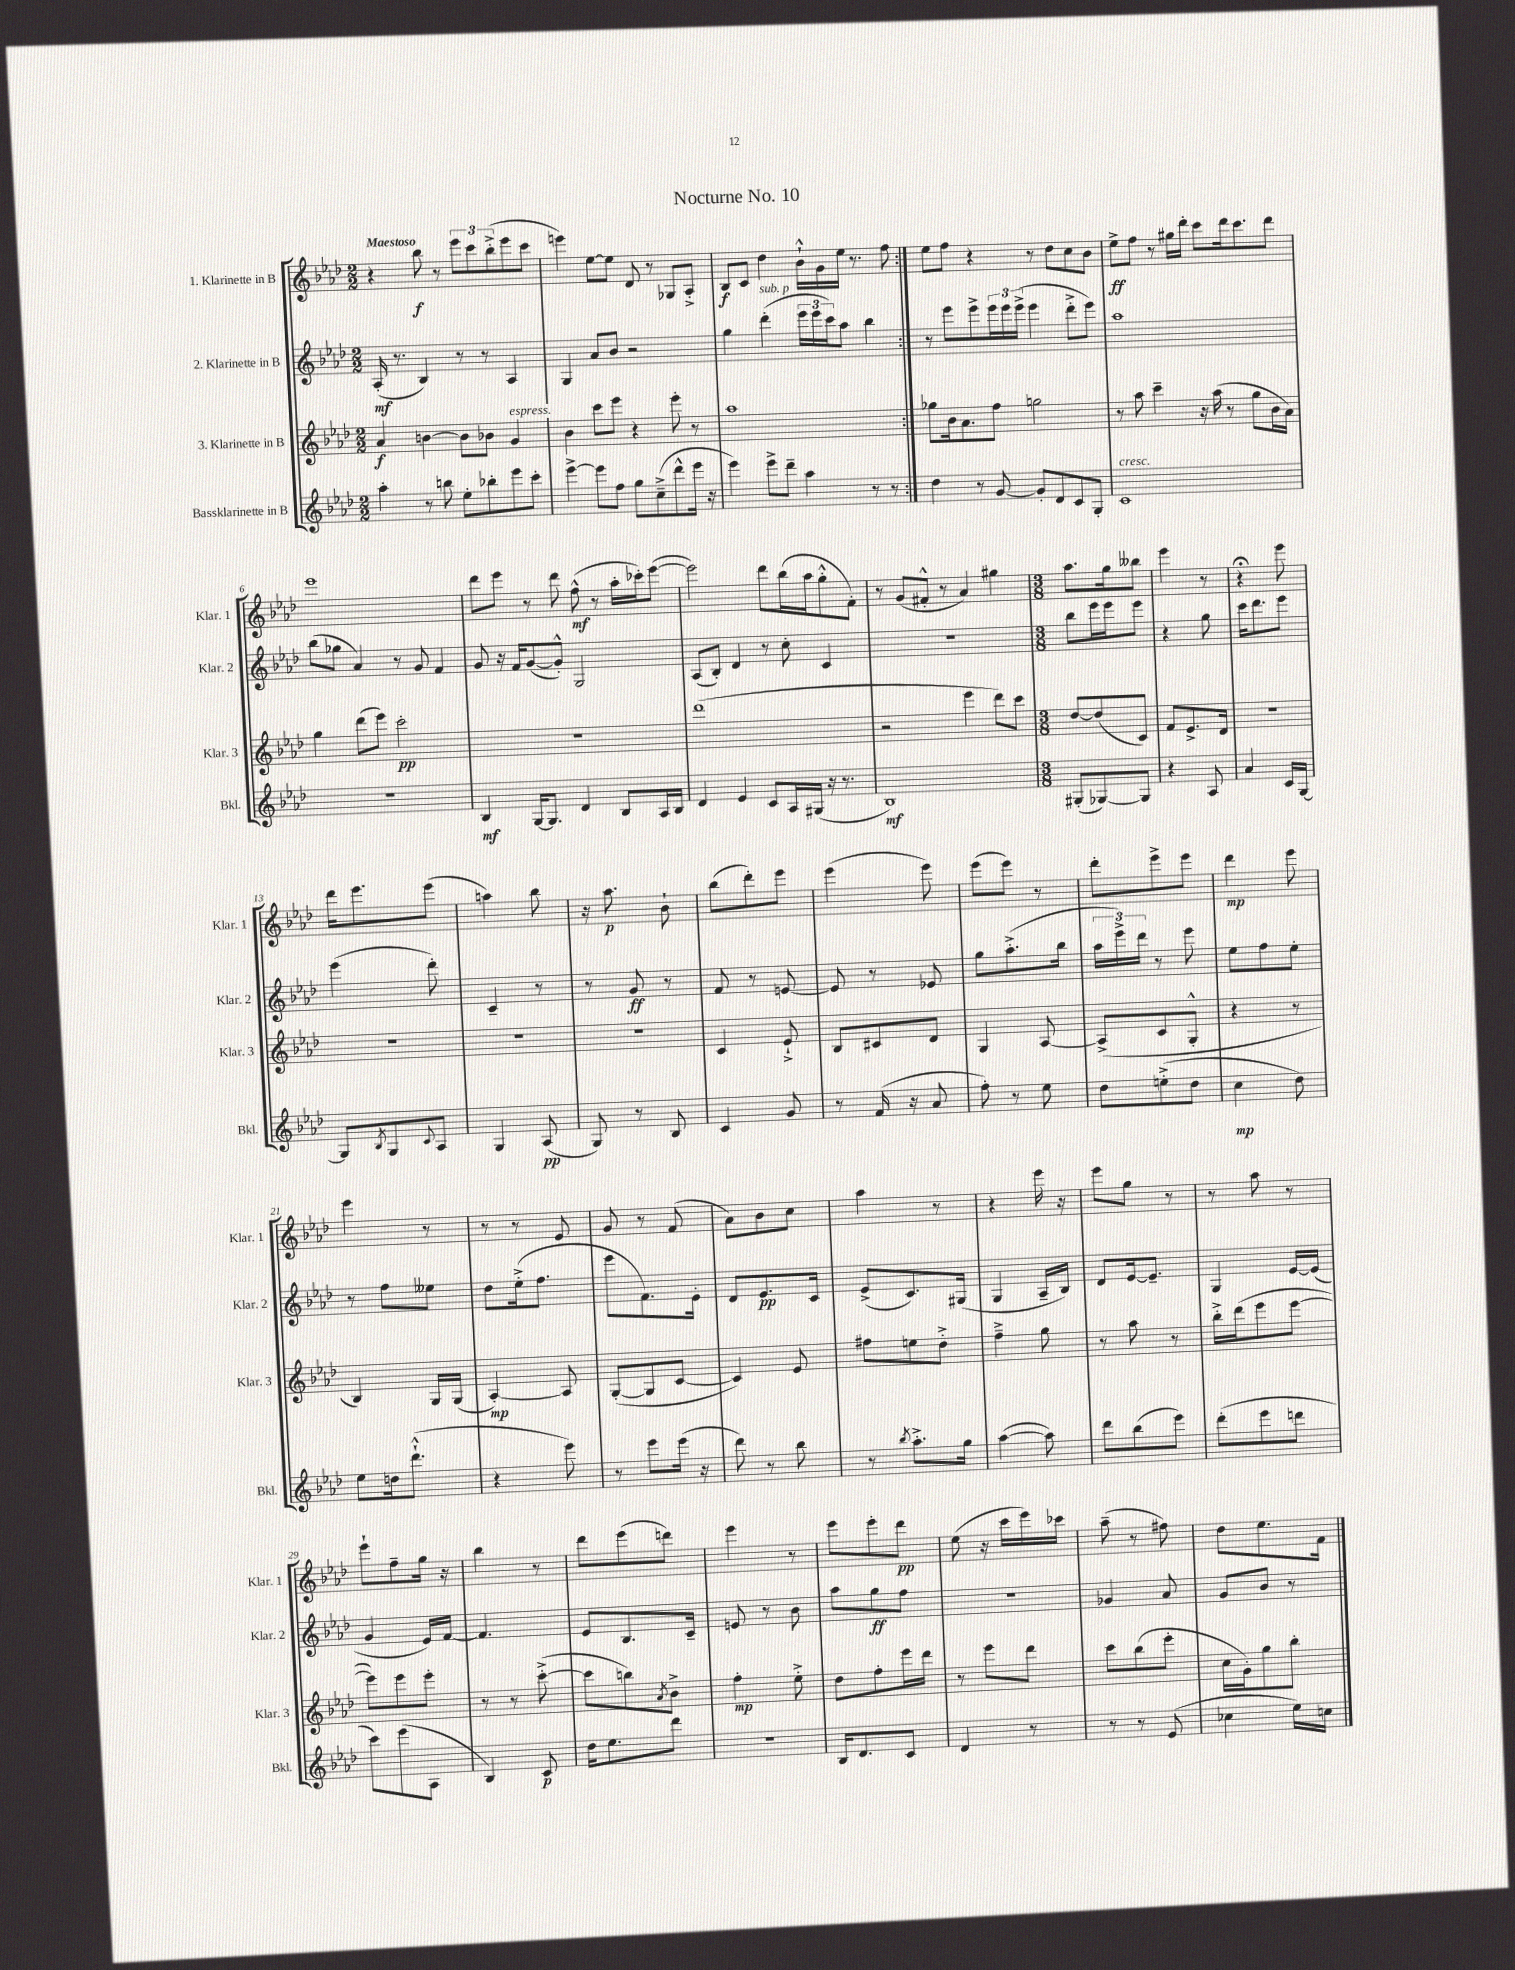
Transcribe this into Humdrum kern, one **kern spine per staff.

**kern	**kern	**kern	**kern
*staff4	*staff3	*staff2	*staff1
*clefG2	*clefG2	*clefG2	*clefG2
*k[b-e-a-d-]	*k[b-e-a-d-]	*k[b-e-a-d-]	*k[b-e-a-d-]
*M2/2	*M2/2	*M2/2	*M2/2
4aa-'\	4a-/	(16A-'/	4r
.	.	8.r	.
8r	[4b\	4B-/)	8bb-\
8bb\	.	.	8r
8ee-'\L	8b\]L	8r	12eee-\L
.	.	.	12ccc\
8bb-'\	8b-\J	8r	.
.	.	.	(12bb-'^\
8eee-\	4g/	4A-/	8eee-\
8ccc'\J	.	.	8ccc\J
=	=	=	=
[4eee-^\	4b-\	4G/	4eee\)
8eee-\]L	8ccc\L	8a-/L	[8ee-\L
8ff\J	8eee-\J	8b-/J	8ee-\]J
8gg\L	4r	2r	8d-/
(8cc~^\	.	.	8r
8ddd-^^\	8eee-'\	.	8G-/L
16eee-\Jk	8r	.	8A-'^/J
16r	.	.	.
=	=	=	=
4eee-\)	1aa-	4gg\	8B-/L
.	.	.	8c/J
8eee-^\L	.	(4ddd-'\	4dd-\
8ddd-~\J	.	.	.
4aa-\	.	24eee-\LL	16b-`^^\LL
.	.	24eee-\	.
.	.	.	16g\
.	.	24ccc\J)	.
.	.	8aa-\J	16ee-\JJ
.	.	.	8.r
8r	.	4bb-\	.
8r	.	.	8ff\
=:|!	=:|!	=:|!	=:|!
4dd-\	8gg-\L	8r	8ee-\L
.	16b-\k	8eee-\L	8ff\J
.	8.a-\	.	.
8r	.	8eee-^\	4r
[8g/	8ff\J	24eee-\L	.
.	.	24eee-\	.
.	.	(24eee-^\JJ	.
8g'/]L	2gg\	4eee-\	8r
8d-/	.	.	8dd-\L
8c/	.	8ddd-'^\L	8cc\
8G'/J	.	8eee-\J)	8b-\J
=	=	=	=
1c	8r	1aa-	8ee-^\L
.	8aa-\	.	8ff\J
.	4ccc~\	.	8r
.	.	.	16gg#\LL
.	.	.	16ddd-'\JJ
.	16r	.	8ccc\L
.	(16aa-\	.	.
.	8r	.	16ddd-\k
.	.	.	8.ccc\
.	8gg\L	.	.
.	16b-\L	.	8ddd-\J
.	16a-\JJ)	.	.
=	=	=	=
1r	4gg\	(8bb-\L	1eee-
.	.	8gg-\J	.
.	(8ddd-\L	4a-/)	.
.	8eee-\J)	.	.
.	2ccc'\	8r	.
.	.	8g/	.
.	.	4f/	.
=	=	=	=
4B-/	1r	8g/	8ddd-\L
.	.	16r	8eee-\J
.	.	16f/LK	.
[16G/LK	.	([8g/	8r
8.G/]J	.	.	.
.	.	8g'^^/]J)	8ddd-\
4d-/	.	2G/	(8ff^^\
.	.	.	8r
8B-/L	.	.	16aa-'\LL
.	.	.	16ccc-'\J)
16A-/L	.	.	([8eee-\J
16B-/JJ	.	.	.
=	=	=	=
4d-/	(1ddd-	(8A-/L	2eee-\])
.	.	8B-'/J)	.
4e-/	.	4d-/	.
8c/L	.	8r	8ddd-\L
16A-/L	.	8cc'\	(16bb-\L
(16G#/JJ	.	.	16aa-\J
16r	.	4c/	8gg'^^\
8.r	.	.	.
.	.	.	8f'\J)
=	=	=	=
1B-)	2r	1r	8r
.	.	.	(8g/L
.	.	.	8f#'^^/J
.	.	.	8r
.	4eee-\	.	4a-/)
.	8ddd-\L)	.	4gg#\
.	8ccc\J	.	.
=	=	=	=
*M3/8	*M3/8	*M3/8	*M3/8
(8G#'/L	[8dd-/L	8bb-\L	8.aa-\L
[8G-/)	(8dd-/]	16eee-\L	.
.	.	16eee-\J	16gg\k
8G-/]J	8c/J)	8eee-\J	8bb--\J
=	=	=	=
4r	8f/L	4r	4eee-\
.	8.e-^/	.	.
8A-/	.	8gg\	8r
.	16d-/Jk	.	.
=	=	=	=
4a-/	4.r	16ccc\LK	4r;
.	.	8.ddd-\	.
16c/LL	.	8eee-\J	8eee-\
[16G/JJ	.	.	.
=	=	=	=
8G/]L	4.r	(4eee-\	16ddd-\LK
.	.	.	8.eee-\
8qB-/	.	.	.
8G/	.	.	.
8qqc/	.	.	.
8A-/J	.	8ddd-'\)	(8eee-\J
=	=	=	=
4G/	4.r	4c~/	4aa\)
(8A-/	.	8r	8bb-\
=	=	=	=
8G/)	4.r	8r	16r
.	.	.	8.aa-\
8r	.	8g/	.
8B-/	.	8r	8b-`\
=	=	=	=
4c/	4c/	8f/	(8bb-\L
.	.	8r	8ddd-'\)
8g/	8e-`^/	[8e/	8eee-\J
=	=	=	=
8r	8B-/L	8e/]	(4eee-\
(16f/	8c#/	8r	.
16r	.	.	.
8a-/	8d-/J	8e-/	8eee-\)
=	=	=	=
8ff'\)	4G/	8gg\L	(8eee-\L
8r	.	(8.aa-'^\	8eee-\J)
8ee-\	[8A-/	.	8r
.	.	16bb-\Jk	.
=	=	=	=
8dd-\L	(8A-^/]L	24aa-\LL	8ddd-'\L
.	.	24eee-^\)	.
.	.	24ddd-\JJ	.
(8ee'^\	8c/	8r	8eee-^\
8dd-\J	8G'^^/J	8eee-\	8eee-\J
=	=	=	=
4cc\	4r	8ee-\L	4ddd-\
.	.	8ff\	.
8dd-\)	8r	8ee-'\J	8eee-\
=	=	=	=
8ee-\L	4B-/)	8r	4eee-\
16dd\k	.	8ff\L	.
(8.ddd-`^^\J	.	.	.
.	16G/LL	8ee--\J	8r
.	(16G/JJ	.	.
=	=	=	=
4r	[4A-'/)	8dd-\L	8r
.	.	(16ee-'^\k	8r
.	.	8.ff\J	.
8eee-\)	8A-/]	.	8e-/
=	=	=	=
8r	([8G'/L	8eee-\L	8g/
8eee-\L	8G/]	8.f\)	8r
(16eee-\Jk	[8c/J	.	(8f/
16r	.	16e-'\Jk	.
=	=	=	=
8ddd-\)	4c/])	8d-/L	8a-\L)
8r	.	8.e-/	8b-\
8bb-\	8e-/	.	8cc\J
.	.	16c/Jk	.
=	=	=	=
8r	8ff#\L	(8e-^/L	4aa-\
8qbb-/	.	.	.
8.aa-'^\L	8ee\	8.c/)	.
.	8dd-'^\J	.	8r
16gg\Jk	.	(16G#/Jk	.
=	=	=	=
([4aa-\	4ff~^\	4G/	4r
8aa-\])	8gg\	16A-~/LL	16eee-\
.	.	16B-/JJ)	16r
=	=	=	=
8ddd-\L	8r	8d-/L	8eee-\L
(8bb-\	8aa-\	[16e-/k	8gg\J
.	.	8.e-~/]J	.
8eee-\J)	8r	.	8r
=	=	=	=
(8ddd-'\L	16bb-'^\LL	4G/	8r
.	(16ddd-\J	.	.
8eee-\	8eee-\	.	8aa-\
8ddd\J	[8eee-\J	[16e-/LL	8r
.	.	(16e-/]JJ	.
=	=	=	=
8ccc\L)	8eee-\]L)	4g/	8eee-`\L
(8eee-\	8eee-\	.	8ff~\
8A-\J	8eee-'\J	16e-/LL)	16gg\Jk
.	.	[16f/JJ	16r
=	=	=	=
4B-/)	8r	4.f/]	4bb-\
.	8r	.	.
8c/	([8ccc'^\	.	8r
=	=	=	=
16dd-\LK	8ccc\]L	8e-/L	8ddd-\L
8.ee-\	.	.	.
.	8bb\)	8.B-/	(8eee-\
.	8qa-/	.	.
8ddd-\J	8b-^\J	.	8ddd\J)
.	.	16c~/Jk	.
=	=	=	=
4.r	4ff'\	8e/	4eee-\
.	.	8r	.
.	8ee-'^\	8b-\	8r
=	=	=	=
16B-/LK	8dd-\L	8aa-\L	8eee-\L
8.d-/	.	.	.
.	8ff'\	8gg\	8eee-'\
8c/J	16eee-\L	8ff\J	8ddd-\J
.	16ddd-\JJ	.	.
=	=	=	=
4d-/	8r	4.r	(8ee-\
.	8eee-\L	.	16r
.	.	.	16ccc\LL
8r	8ddd-\J	.	16eee-\)
.	.	.	16ccc-\JJ
=	=	=	=
8r	8ccc\L	4g-/	(8aa-~\
8r	(8bb-\	.	8r
(8e-/	8eee-'\J	8a-/	8ff#\)
=	=	=	=
4cc-\	16cc\LL	8g/L	8dd-\L
.	16g'\J)	.	.
.	8gg\	8b-/J	8.ee-\
16ee-\LL)	8bb-'\J	8r	.
16cc\JJ	.	.	16f\Jk
==	==	==	==
*-	*-	*-	*-
